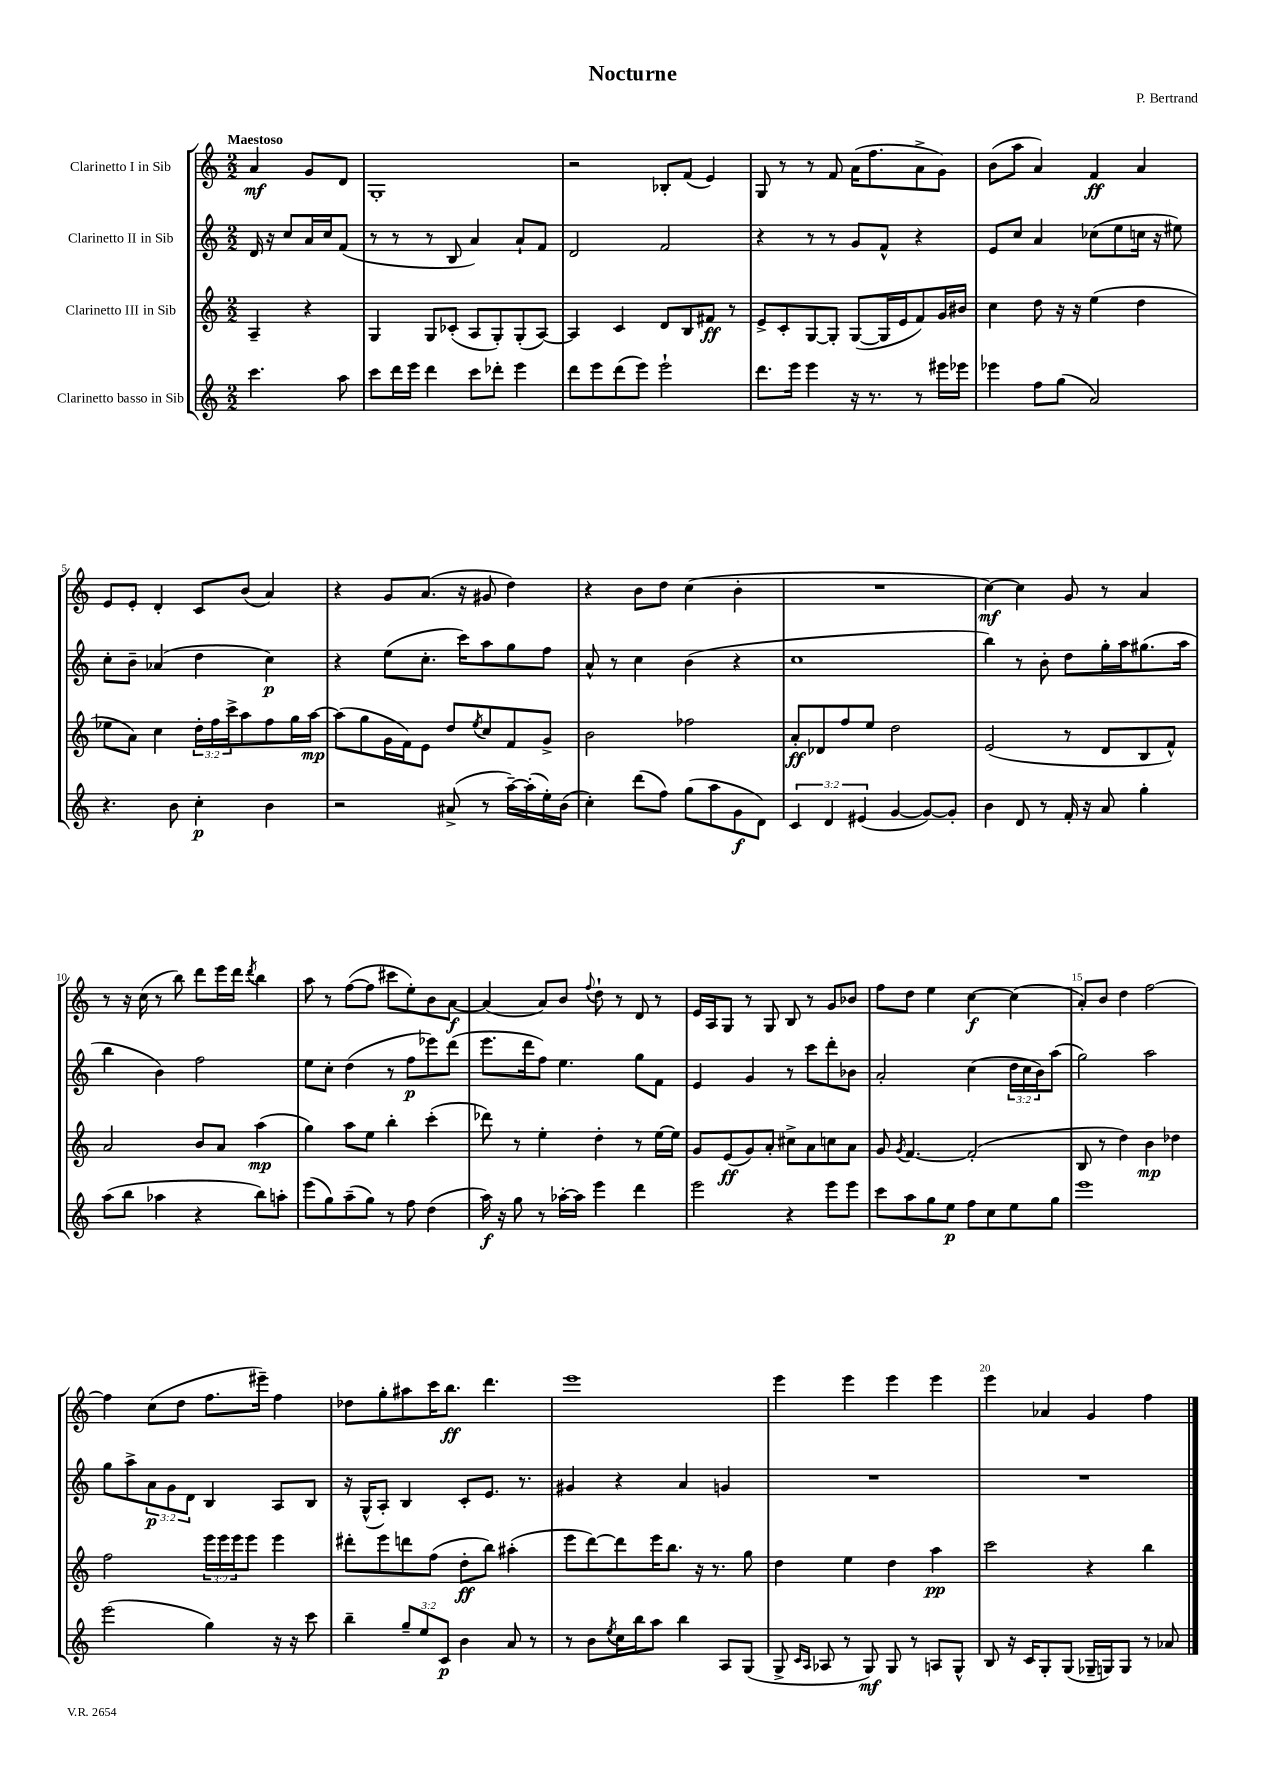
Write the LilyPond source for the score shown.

\header { title = "Nocturne" composer = "P. Bertrand" }
<<
\new StaffGroup <<
\new Staff = "s0" \with { instrumentName = "Clarinetto I in Sib" } {
    \clef treble \key c \major \numericTimeSignature \time 2/2 \partial 2 \tempo "Maestoso"
    a'4\mf g'8 d'8 |
    g1-. |
    r2 bes8-. f'8( e'4) |
    g8 r8 r8 f'8 a'16( f''8. a'8-> g'8) |
    b'8( a''8 a'4) f'4\ff a'4 |
    e'8 e'8-. d'4-. c'8 b'8( a'4) |
    r4 g'8 a'8.( r16 gis'8 d''4) |
    r4 b'8 d''8 c''4( b'4-. |
    R1 |
    c''4~\mf) c''4 g'8 r8 a'4 |
    r8 r16 c''16( r8 b''8) d'''8 e'''16 d'''16 \acciaccatura { d'''8 } b''4 |
    a''8 r8 f''8~( f''8 cis'''8 e''8-.) b'8 a'8~\f |
    a'4( a'8) b'8 \appoggiatura { f''8 } d''8-! r8 d'8 r8 |
    e'16 a16 g8 r8 g8 b8 r8 g'8 bes'8 |
    f''8 d''8 e''4 c''4~\f c''4( |
    a'8-.) b'8 d''4 f''2~ |
    f''4 c''8( d''8 f''8. eis'''16--) f''4 |
    des''8 g''8-. ais''8 c'''16 b''8.\ff d'''4. |
    e'''1 |
    e'''4 e'''4 e'''4 e'''4 |
    e'''4 aes'4 g'4 f''4 \bar "|." |
}
\new Staff = "s1" \with { instrumentName = "Clarinetto II in Sib" } {
    \clef treble \key c \major \numericTimeSignature \time 2/2 \override Staff.TupletNumber.text = #tuplet-number::calc-fraction-text \partial 2
    d'16 r16 c''8 a'16 c''16 f'8( |
    r8 r8 r8 b8 a'4) a'8-! f'8 |
    d'2 f'2 |
    r4 r8 r8 g'8 f'8-^ r4 |
    e'8 c''8 a'4 ces''8( e''8 c''16 r16 eis''8) |
    c''8-. b'8-- aes'4( d''4 c''4\p) |
    r4 e''8( c''8.-. c'''16) a''8 g''8 f''8 |
    a'8-^ r8 c''4 b'4( r4 |
    c''1 |
    b''4) r8 b'8-. d''8 g''16-. a''16 gis''8.( a''16 |
    b''4 b'4) f''2 |
    e''8 c''8-. d''4( r8 f''8\p ees'''8) d'''8( |
    e'''8. d'''16 f''8) e''4. g''8 f'8 |
    e'4 g'4 r8 c'''8 d'''8-. bes'8 |
    a'2-. c''4( \tuplet 3/2 { d''16 c''16 b'16) } a''8( |
    g''2) a''2 |
    g''8 a''8-> \tuplet 3/2 { a'8\p g'8 d'8 } b4 a8 b8 |
    r16 g16-^( a8-.) b4 c'8-. e'8. r8. |
    gis'4 r4 a'4 g'4 |
    R1 |
    R1 \bar "|." |
}
\new Staff = "s2" \with { instrumentName = "Clarinetto III in Sib" } {
    \clef treble \key c \major \numericTimeSignature \time 2/2 \override Staff.TupletNumber.text = #tuplet-number::calc-fraction-text \partial 2
    a4-- r4 |
    g4 g8 ces'8-.( a8 g8-.) g8-.( a8~) |
    a4 c'4 d'8 b8 fis'8\ff r8 |
    e'8-> c'8-. g8~ g8-. g8~( g16 e'16 f'8) g'16 bis'16 |
    c''4 d''8 r16 r16 e''4( d''4 |
    ees''8 a'8) c''4 \tuplet 3/2 { d''16-. f''16 c'''16-> } a''8 f''8 g''16 a''16~\mp |
    a''8( g''8 g'16 f'16) e'8 d''8 \acciaccatura { e''8 } c''8 f'8 g'8-> |
    b'2 fes''2 |
    a'8-.\ff des'8 f''8 e''8 d''2 |
    e'2( r8 d'8 b8 f'8-^) |
    a'2 b'8 a'8 a''4\mp( |
    g''4) a''8 e''8 b''4-. c'''4-.( |
    des'''8) r8 e''4-. d''4-. r8 e''16~ e''16 |
    g'8 e'8\ff( g'8) a'8-. cis''8-> a'8 c''8 a'8 |
    g'8 \acciaccatura { g'8 } f'4.~ f'2-.( |
    b8 r8 d''4) b'4\mp des''4 |
    f''2 \tuplet 3/2 { e'''16 e'''16 e'''16 } e'''8 e'''4 |
    dis'''8-. e'''8 d'''8 f''8( d''8-.\ff b''8) ais''4-.( |
    e'''8 d'''8~) d'''8 e'''16 b''8. r16 r8. g''8 |
    d''4 e''4 d''4 a''4\pp |
    c'''2 r4 b''4 \bar "|." |
}
\new Staff = "s3" \with { instrumentName = "Clarinetto basso in Sib" } {
    \clef treble \key c \major \numericTimeSignature \time 2/2 \override Staff.TupletNumber.text = #tuplet-number::calc-fraction-text \partial 2
    c'''4. a''8 |
    c'''8 d'''16 e'''16 d'''4 c'''8 des'''8-. e'''4 |
    d'''8 e'''8 d'''8( e'''8) e'''2-! |
    d'''8. e'''16 e'''4 r16 r8. r8 eis'''16 ees'''16 |
    ees'''4 f''8 g''8( a'2) |
    r4. b'8 c''4-.\p b'4 |
    r2 ais'8->( r8 a''16~--) a''16-.( e''16-.) b'16( |
    c''4-.) d'''8( f''8) g''8( a''8 g'8\f d'8) |
    \tuplet 3/2 { c'4 d'4 eis'4( } g'4~ g'8~) g'8-. |
    b'4 d'8 r8 f'16-. r16 a'8 g''4-. |
    a''8( b''8 aes''4 r4 b''8) a''8-. |
    e'''8( g''8) a''8--( g''8) r8 f''8 d''4( |
    a''16\f) r16 g''8 r8 aes''16~-. aes''16 e'''4 d'''4 |
    e'''2 r4 e'''8 e'''8 |
    c'''8 a''8 g''8 e''8\p f''8 c''8 e''8 g''8 |
    e'''1 |
    e'''2( g''4) r16 r16 c'''8 |
    b''4-- \tuplet 3/2 { g''8-- e''8 c'8\p } b'4 a'8 r8 |
    r8 b'8 \acciaccatura { e''8 } c''16 b''16 a''8 b''4 a8 g8( |
    g8-> \grace { c'16 a16 } aes8 r8 g8\mf) g8 r8 a8 g8-^ |
    b8 r16 c'16 g8-. g8( ges16-- g16) g8 r8 aes'8 \bar "|." |
}
>>
>>
\layout { \context { \Score \override BarNumber.break-visibility = ##(#f #t #t) barNumberVisibility = #(every-nth-bar-number-visible 5) } }
